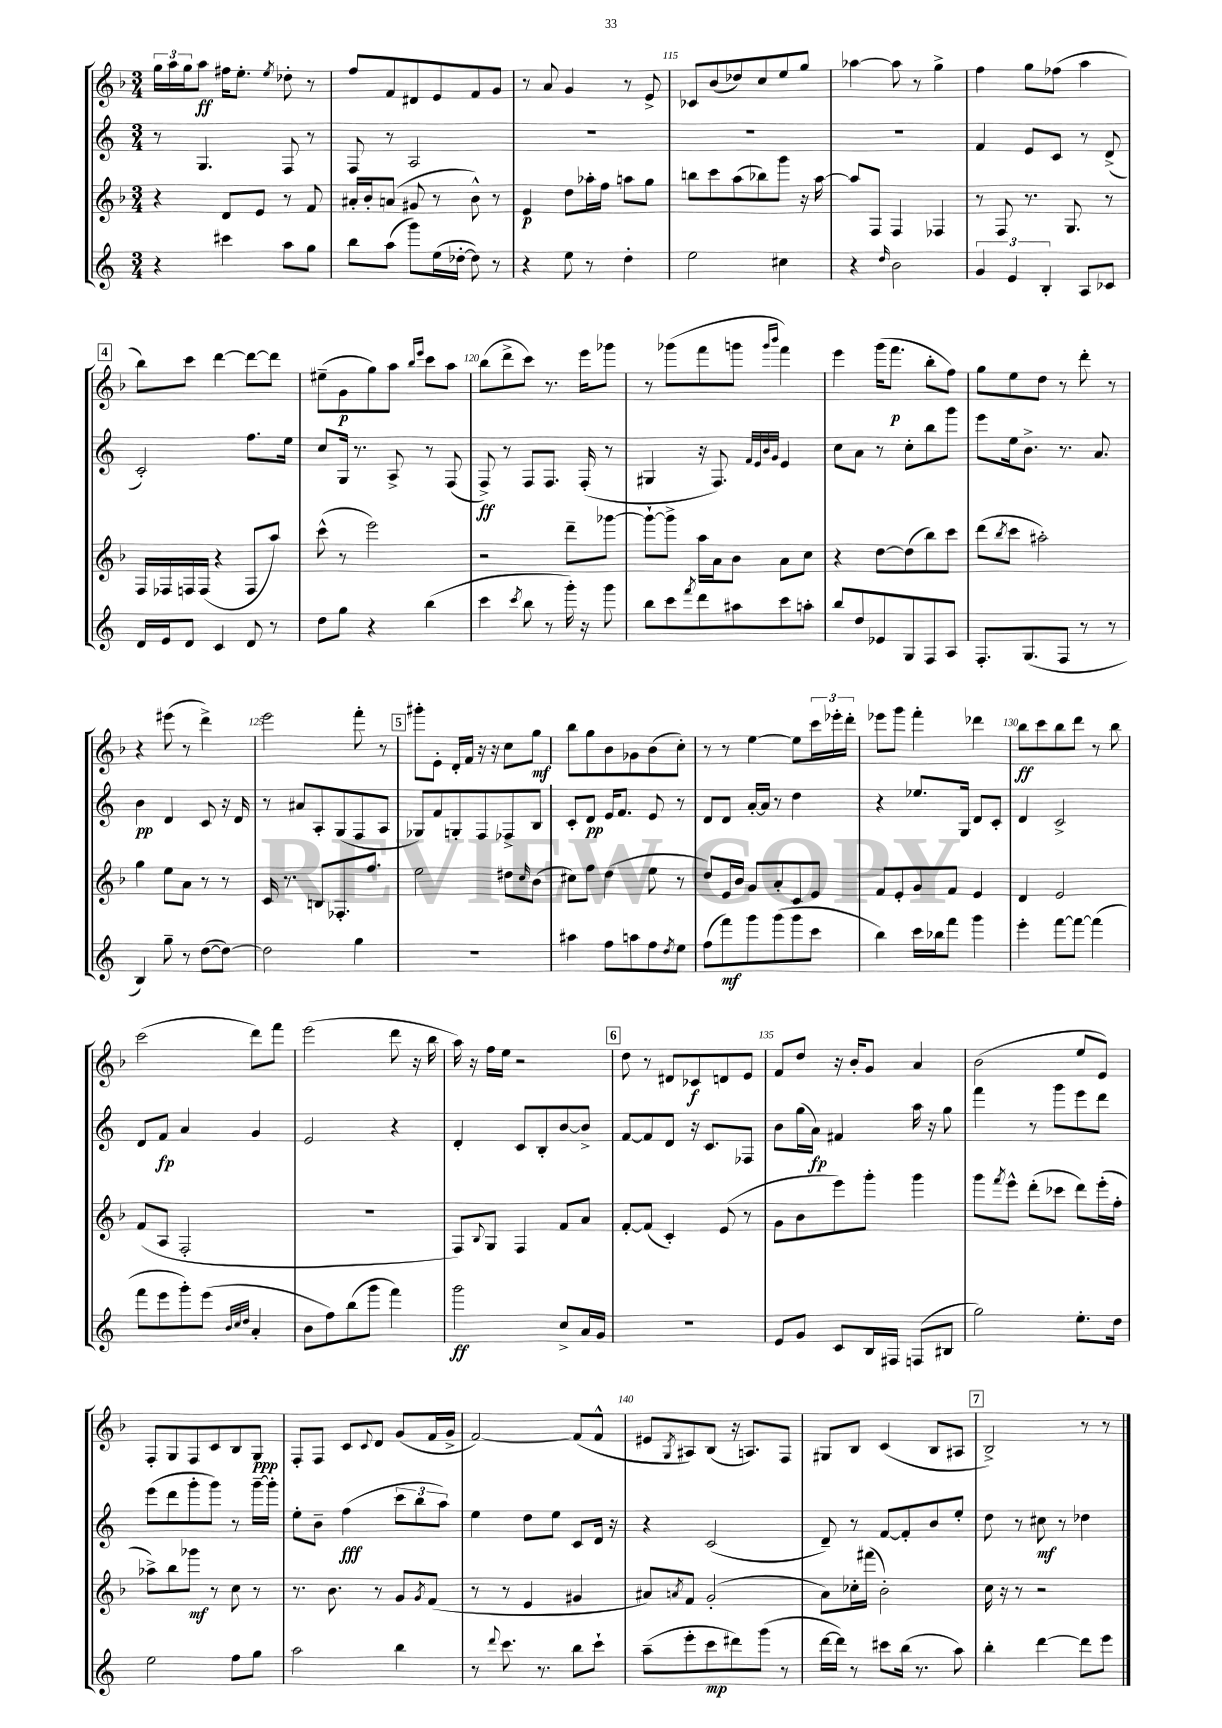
<<
\new StaffGroup <<
\new Staff = "s0" {
    \clef treble \key f \major \numericTimeSignature \time 3/4
    \tuplet 3/2 { g''16 a''16 g''16 } a''8\ff fis''16 e''8.-. \acciaccatura { e''8 } des''8-. r8 |
    f''8 f'8 dis'8 e'8 f'8 g'8 |
    r8 a'8 g'4 r8 e'8-> |
    ces'8 bes'8( des''8) c''8 e''8 g''8 |
    aes''4~ aes''8 r8 g''4-> |
    f''4 g''8 fes''8( a''4 |
    \mark \markup { \box "4" } bes''8) c'''8 d'''4~ d'''8~ d'''8 |
    eis''8--( g'8\p g''8) a''8 \grace { bes''16 e'''16 } c'''8 a''8 |
    bes''8( d'''8-> c'''8) r8. e'''16 ges'''8 |
    r8 ges'''8( f'''8 g'''8 \grace { g'''16 bes'''16 } f'''4) |
    e'''4 g'''16( f'''8.\p bes''8-. f''8) |
    g''8 e''8 d''8 r8 d'''8-. r8 |
    r4 eis'''8( r8 d'''4->) |
    e'''2 f'''8-. r8 |
    \mark \markup { \box "5" } gis'''8-. e'8-. d'16-. f'16 r16 r16 c''8 g''8\mf |
    bes''8 g''8 bes'8 ges'8 bes'8( c''8-.) |
    r8 r8 e''4~ e''8 \tuplet 3/2 { c'''16 ees'''16-. d'''16-. } |
    ees'''8 g'''8 f'''4-. des'''4 |
    bes''8\ff c'''8 bes''8 d'''8 r8 bes''8 |
    c'''2( d'''8) f'''8 |
    e'''2( d'''8 r16 bes''16 |
    a''16) r16 f''16 e''16 r2 |
    \mark \markup { \box "6" } d''8 r8 dis'8 ces'8\f d'8 e'8 |
    f'8 d''8 r16 bes'16-. g'8 a'4 |
    bes'2( e''8 e'8) |
    f8-. g8 f8 c'8 bes8 g8\ppp |
    f8-. f8 c'8 \appoggiatura { c'8 } d'8 g'8( f'16 g'16-> |
    f'2~) f'8( f'8-^ |
    eis'8 \acciaccatura { g8 } ais8) bes8( r16 a8.) f8 |
    gis8 bes8 c'4( bes8 ais8 |
    \mark \markup { \box "7" } bes2->) r8 r8 \bar "|." |
}
\new Staff = "s1" {
    \clef treble \key c \major \numericTimeSignature \time 3/4
    r8 g4. f8 r8 |
    f8 r8 a2 |
    R2. |
    R2. |
    R2. |
    f'4 e'8 c'8 r8 d'8->( |
    \mark \markup { \box "4" } c'2-.) f''8. e''16 |
    c''8 g16 r8. a8-> r8 f8( |
    f8->\ff) r8 f8 f8. f16-.( r8 |
    gis4 r16 f8.) \grace { f'32 e'32 b'32 g'32 } e'4 |
    c''8 a'8 r8 c''8-. b''8 g'''8 |
    e'''8 e''16 b'8.-> r8. a'8. |
    b'4\pp d'4 c'8 r16 d'16 |
    r8 ais'8 a8-. g8( f8 a8 |
    \mark \markup { \box "5" } ges8) f'8 g8-. f8 fes8-> b8 |
    c'8-. d'8\pp e'16 f'8. e'8 r8 |
    d'8 d'8 a'16~-. a'16 r8 d''4 |
    r4 ees''8. g16 d'8 c'8-. |
    d'4 c'2-> |
    d'8 f'8\fp a'4 g'4 |
    e'2 r4 |
    d'4-. c'8 b8-. b'8~ b'8-> |
    \mark \markup { \box "6" } f'8~ f'8 d'8 r16 c'8. fes8 |
    b'8 g''16( a'16\fp) fis'4 a''16 r16 g''8 |
    f'''4 r8 g'''8 e'''8 d'''8 |
    e'''8( d'''8 g'''8-. g'''8) r8 g'''16~-- g'''16-. |
    e''8-. b'8-- f''4\fff( \tuplet 3/2 { c'''8 b''8 a''8) } |
    e''4 d''8 e''8 c'8 d'16 r16 |
    r4 c'2( |
    d'8--) r8 f'8~ f'8-. b'8 e''8-. |
    \mark \markup { \box "7" } d''8 r8 cis''8\mf r8 des''4 \bar "|." |
}
\new Staff = "s2" {
    \clef treble \key f \major \numericTimeSignature \time 3/4
    r4 d'8 e'8 r8 f'8 |
    ais'16-. bes'16-. a'8( gis'8 r8 bes'8-^) r8 |
    e'4\p d''8 aes''16-. f''16 a''8 g''8 |
    b''8 c'''8 a''8( bes''8) g'''8 r16 a''16~ |
    a''8 f8 f4 fes4 |
    r8 f8 r8. g8. r8 |
    \mark \markup { \box "4" } f16 fes16 f16 f16( r4 f8 a''8) |
    c'''8-^( r8 e'''2) |
    r2 d'''8-- ges'''8~ |
    ges'''8~-! ges'''8-> a''16 a'16 bes'8 a'8 c''8 |
    r4 d''8~ d''8( bes''8) c'''8 |
    d'''8( \acciaccatura { bes''8 } c'''8 ais''2-.) |
    g''4 e''8 a'8 r8 r8 |
    c'16 r8. b8 fes8.-. f''8. |
    \mark \markup { \box "5" } e''2 dis''8 \grace { c''16 } bes'8( |
    cis''8) f''8 d''4( e''8 r8 |
    d''8) e'16 bes'16 g'8 a'8-. c'8 e'8 |
    f'8 e'8-. g'8 f'8 e'4 |
    d'4 e'2 |
    f'8( a8 f2-. |
    R2. |
    f8) \appoggiatura { bes8 } g8 f4 f'8 a'8 |
    \mark \markup { \box "6" } f'8~-. f'8( c'4-.) e'8( r8 |
    g'8 bes'8 e'''8) g'''8-. g'''4 |
    g'''8 \acciaccatura { f'''8 } e'''8-^ d'''8-.( ces'''8 d'''8) e'''16-.( f''16-. |
    aes''8->) bes''8 ges'''8\mf r8 c''8 r8 |
    r8. bes'8. r8 g'8 \acciaccatura { g'8 } f'8( |
    r8 r8 e'4 gis'4 |
    ais'8) \acciaccatura { a'8 } f'8 g'2-.( |
    a'8) ces''16-. fis'''16( bes'2-.) |
    \mark \markup { \box "7" } c''16 r16 r8 r2 \bar "|." |
}
\new Staff = "s3" {
    \clef treble \key c \major \numericTimeSignature \time 3/4
    r4 cis'''4 a''8 g''8 |
    b''8 a''8( g'''8) e''16( des''16~-. des''8) r8 |
    r4 e''8 r8 d''4-. |
    e''2 cis''4 |
    r4 \grace { d''16 } b'2 |
    \tuplet 3/2 { g'4 e'4 b4-. } a8 ces'8 |
    \mark \markup { \box "4" } d'16 e'16 d'8 c'4 d'8 r8 |
    d''8 g''8 r4 b''4( |
    c'''4 \acciaccatura { c'''8 } b''8 r8 g'''16-.) r16 g'''8 |
    b''8 c'''8 \acciaccatura { f'''8 } d'''8 ais''8 c'''8 a''8-. |
    b''8 d''8 ees'8 g8 f8 a8 |
    f8.-. g8.( f8 r8 r8 |
    b4) g''8-- r8 d''8~( d''8~) |
    d''2 g''4 |
    \mark \markup { \box "5" } R2. |
    ais''4 f''8 a''8 f''8 \acciaccatura { d''8 } e''8 |
    f''8( f'''8\mf) g'''8 g'''8( g'''8 c'''8 |
    b''4) c'''16 bes''16 f'''8 g'''4 |
    e'''4-. f'''8~ f'''8~ f'''4( |
    f'''8 e'''8 g'''8-.) e'''8( \grace { b'32 c''32 d''32 } a'4-. |
    b'8 f''8) b''8( g'''8 f'''4) |
    g'''2\ff c''8-> a'16 g'16 |
    \mark \markup { \box "6" } R2. |
    e'8 g'8 c'8 b16 fis16 f8( bis8 |
    g''2) e''8.-. d''16 |
    e''2 f''8 g''8 |
    a''2 b''4 |
    r8 \appoggiatura { d'''8 } c'''8. r8. b''8 c'''8-! |
    a''8--( e'''8-. c'''8\mp dis'''8) g'''8( r8 |
    d'''16~ d'''16) r8 cis'''8 b''16( r8. a''8) |
    \mark \markup { \box "7" } b''4-. d'''4~ d'''8 e'''8 \bar "|." |
}
>>
>>
\layout { \context { \Score currentBarNumber = #112 \override BarNumber.break-visibility = ##(#f #t #t) barNumberVisibility = #(every-nth-bar-number-visible 5) } }
